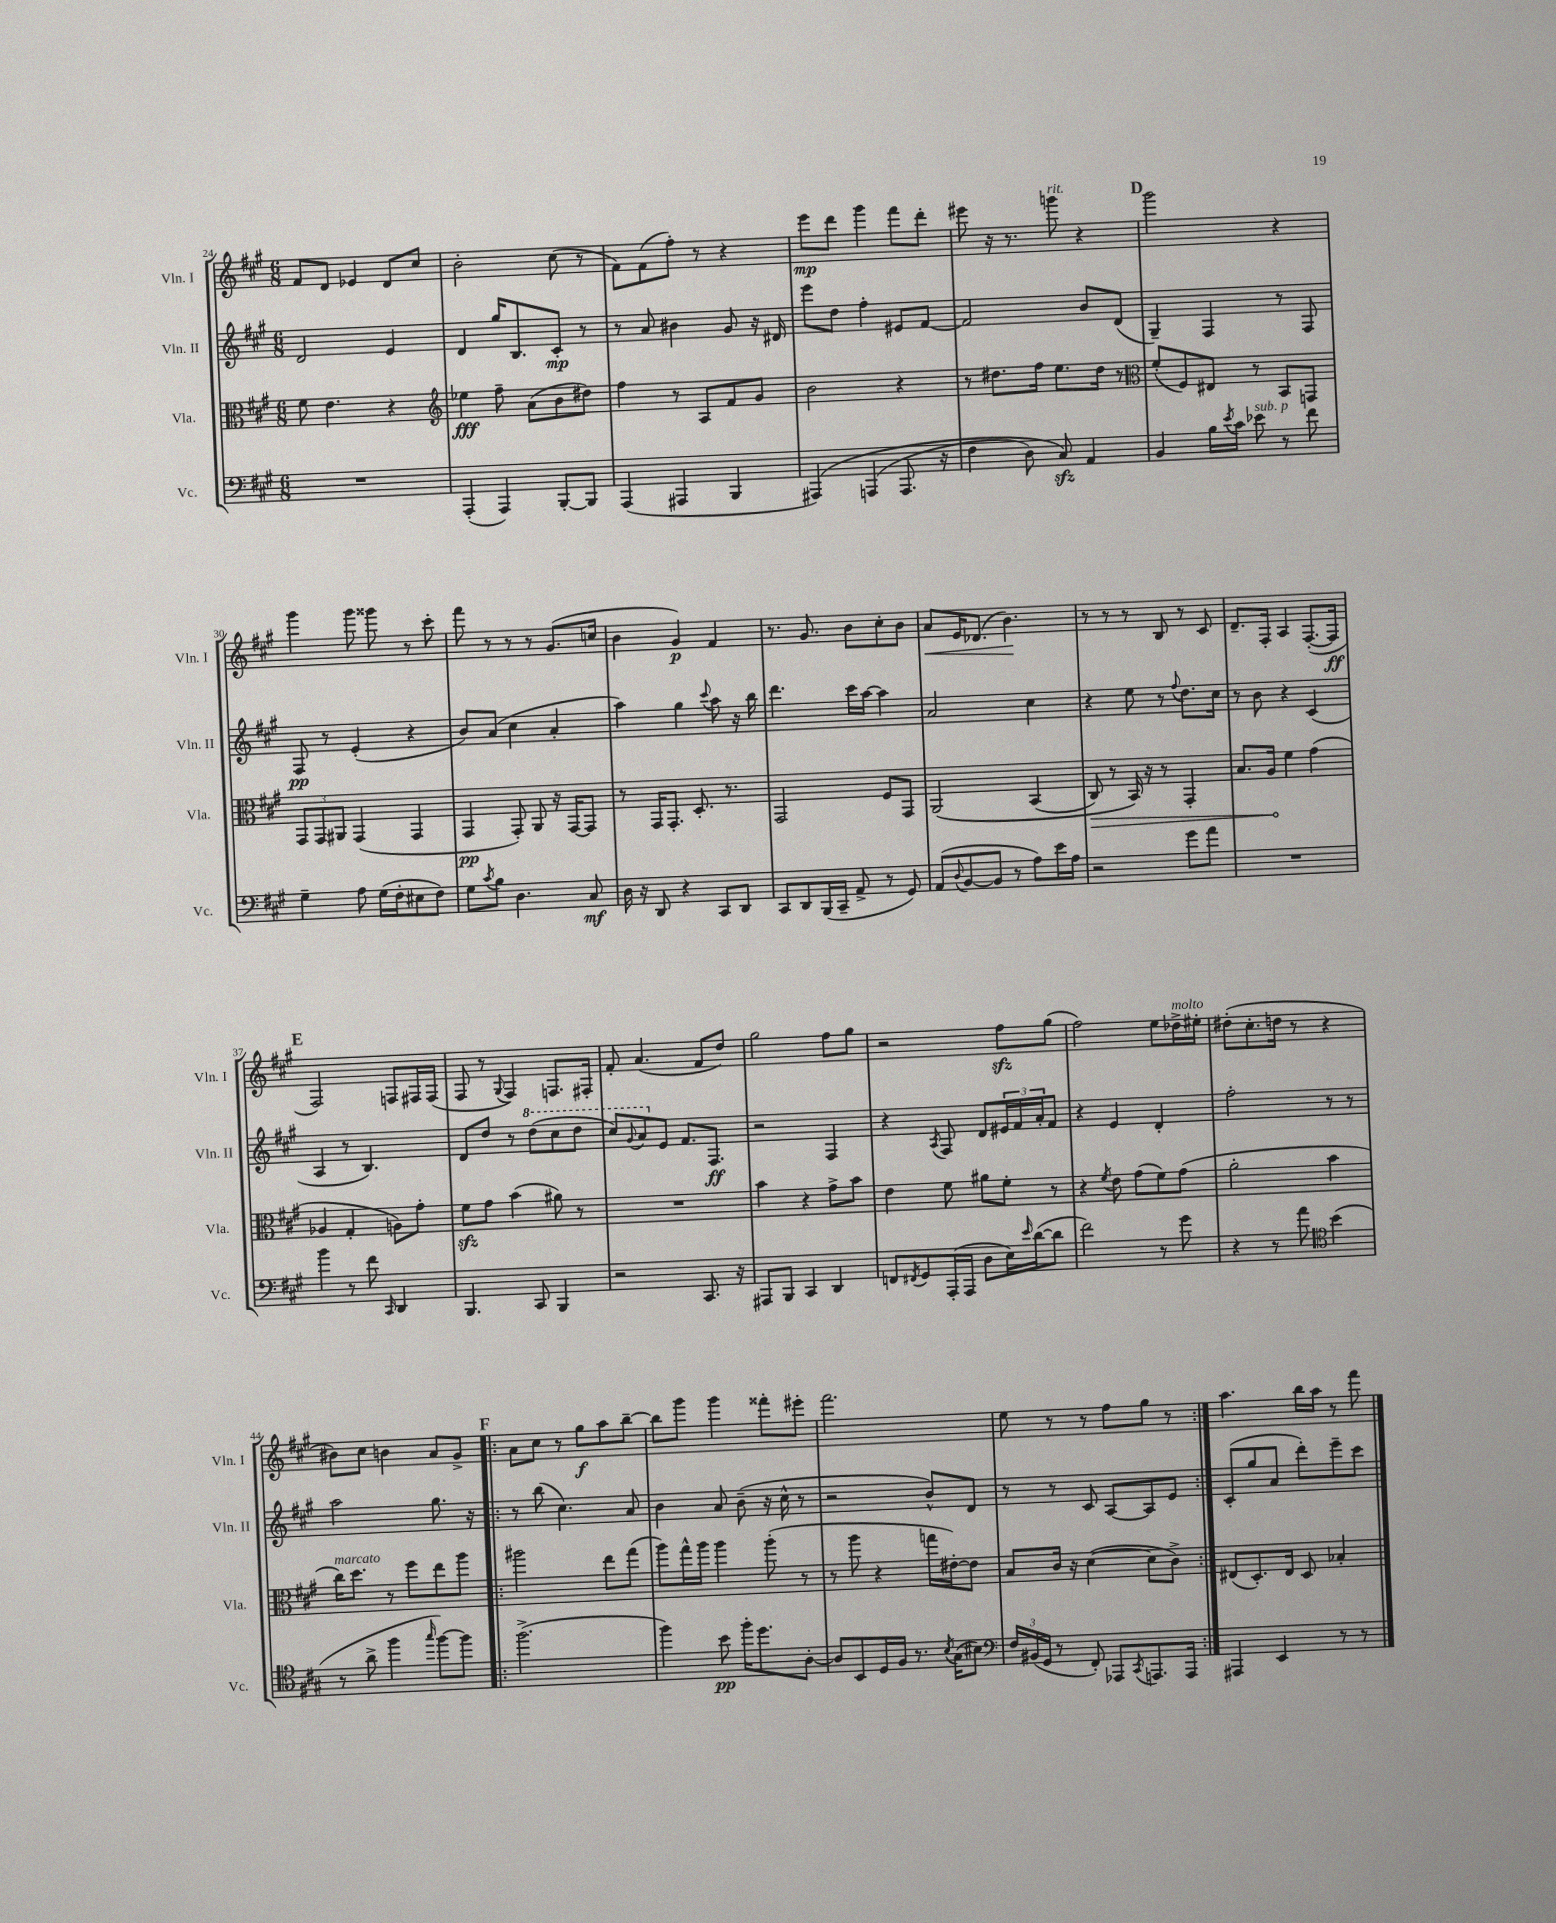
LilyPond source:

<<
\new StaffGroup <<
\new Staff = "s0" \with { instrumentName = "Vln. I" shortInstrumentName = "Vln. I" } {
    \clef treble \key a \major \numericTimeSignature \time 6/8
    fis'8 d'8 ees'4 d'8 cis''8 |
    b'2-. cis''8( r8 |
    fis'8) fis'8( fis''8-.) r8 r4 |
    e'''8\mp d'''8 gis'''4 fis'''8 d'''8-. |
    eis'''8 r16 r8. g'''8^\markup { \italic "rit." } r4 |
    \mark \markup { \bold "D" } gis'''2 r4 |
    gis'''4 gis'''8 gisis'''8 r8 cis'''8-. |
    fis'''8 r8 r8 r8 gis'8.( c''16 |
    b'4 gis'4\p) fis'4 |
    r8. gis'8. b'8 cis''8-. b'8 |
    a'8\< e'16 des'8.( b'4.\!) |
    r8 r8 r8 b8 r8 cis'8 |
    d'8.-- fis16-. a4 fis8.~-.( fis16\ff |
    \mark \markup { \bold "E" } fis2) f8 fis16 fis16( |
    fis8 r8 \appoggiatura { gis8 } fis4) f8. fis16-. |
    fis'8-. a'4.( fis'8 d''8) |
    gis''2 fis''8 gis''8 |
    r2 fis''8\sfz gis''8( |
    fis''2) e''8 des''16->^\markup { \italic "molto" } eis''16-. |
    dis''8-.( cis''8.-. d''16 r8 r4 |
    bis'8) cis''8 b'4 a'8 gis'8-> |
    \repeat volta 2 { \mark \markup { \bold "F" } a'8 cis''8 r8 gis''8\f a''8 b''8~-- |
    b''8 gis'''8 gis'''4 fisis'''8-. eis'''8-. |
    fis'''2. |
    e''8 r8 r8 fis''8 gis''8 r8 | }
    a''4. b''16 a''16 r8 fis'''8 \bar "|." |
}
\new Staff = "s1" \with { instrumentName = "Vln. II" shortInstrumentName = "Vln. II" } {
    \clef treble \key a \major \numericTimeSignature \time 6/8
    d'2 e'4 |
    d'4 gis''16 b8. cis'8-.\mp r8 |
    r8 a'8 bis'4 gis'8 r16 dis'16 |
    e'''8 d''8 fis''4-. eis'8 fis'8~ |
    fis'2 b'8 d'8( |
    \mark \markup { \bold "D" } gis4--) fis4 r8 fis8 |
    fis8\pp r8 e'4-.( r4 |
    b'8) a'8( cis''4 a'4-. |
    a''4) gis''4 \appoggiatura { cis'''8 } a''8 r16 b''16 |
    d'''4. cis'''16 a''16~ a''4 |
    a'2 cis''4 |
    r4 e''8 r8 \appoggiatura { fis''8 } d''8. cis''16 |
    r8 b'8 r4 cis'4( |
    \mark \markup { \bold "E" } a4 r8 b4.) |
    d'8 d''8 r8 \ottava #1 d'''8( cis'''8 d'''8 |
    cis'''8) \appoggiatura { gis''8 } a''8 \ottava #0 e'8 fis'8. fis8.\ff |
    r2 fis4 |
    r4 \acciaccatura { a8 } fis8 d'8 \tuplet 3/2 { eis'16 fis'16 a'16-. } fis'8 |
    r4 e'4 d'4-. |
    fis''2-. r8 r8 |
    a''2 gis''8. r16 |
    \repeat volta 2 { \mark \markup { \bold "F" } r8 b''8( cis''4.) a'8 |
    b'4 a'8 b'8--( r16 cis''16-^ r8 |
    r2 b'8-^) d'8 |
    r8 r8 cis'8 a8~ a8 e'8 | }
    cis'8-.( gis''8 a'8 d'''8-.) e'''8-- cis'''8 \bar "|." |
}
\new Staff = "s2" \with { instrumentName = "Vla." shortInstrumentName = "Vla." } {
    \clef alto \key a \major \numericTimeSignature \time 6/8
    fis'8 e'4. r4 |
    \clef treble ees''4\fff fis''8-- a'8( b'8 dis''8) |
    fis''4 r8 a8 fis'8 gis'8 |
    b'2 r4 |
    r8 dis''8. fis''16 e''8. dis''16 r8 |
    \mark \markup { \bold "D" } \clef alto fis'8-.( fis8) eis8 r8 b,8 g,8 |
    \tuplet 3/2 { gis,8 gis,8 ais,8 } gis,4( gis,4 |
    gis,4\pp gis,8-.) a,8 r16 gis,16~ gis,8 |
    r8 gis,16 gis,8.-. d8.-. r8. |
    gis,2 fis8 gis,8 |
    a,2\( b,4( |
    \once \override Hairpin.circled-tip = ##t cis8\>) r8 b,16\) r16 r8 gis,4-. |
    b8. a16\! fis'4 gis'4( |
    \mark \markup { \bold "E" } aes4 gis4-. a8) gis'8-. |
    fis'8\sfz gis'8 b'4( ais'8) r8 |
    R2. |
    b'4 r4 gis'8-> b'8 |
    e'4 fis'8 ais'8 fis'8-. r8 |
    r4 \acciaccatura { fis'8 } e'8 gis'8( fis'8) gis'8( |
    a'2-. b'4 |
    cis''16^\markup { \italic "marcato" }) d''8. r8 fis''8 e''8 a''8 |
    \repeat volta 2 { \mark \markup { \bold "F" } ais''2 e''8 gis''8( |
    a''8) gis''16-^ a''16 a''4 a''8-.( r8 |
    r8 a''8 r4 g''16 eis'16~-.) eis'8 |
    b8 cis'16 r16 d'4~( d'8 cis'8->) | }
    eis8( d8.-.) eis16 d8 bes4-. \bar "|." |
}
\new Staff = "s3" \with { instrumentName = "Vc." shortInstrumentName = "Vc." } {
    \clef bass \key a \major \numericTimeSignature \time 6/8
    R2. |
    a,,4-.( a,,4) b,,8~-. b,,8 |
    a,,4( ais,,4 b,,4 |
    ais,,4)\( a,,4( a,,8. r16 |
    fis4 d8) cis8\sfz\) a,4 |
    \mark \markup { \bold "D" } b,4 b16 \acciaccatura { e'8 } cis'16 ees'8^\markup { \italic "sub. p" } r8 fis'8 |
    gis4-- a8 gis16( fis16-. eis8 fis8) |
    gis8 \acciaccatura { cis'8 } b8 d4. cis8\mf |
    d16 r16 d,8 r4 cis,8 d,8 |
    cis,8 d,8 b,,16( cis,16-- a,8-> r8 gis,8) |
    a,8( \appoggiatura { d8 } b,8~ b,8 r8 a8) e'16 a16 |
    r2 gis'8 a'8 |
    R2. |
    \mark \markup { \bold "E" } b'4 r8 fis'8 \grace { cis,16 } d,4 |
    b,,4. cis,8 b,,4 |
    r2 cis,8. r16 |
    ais,,8 b,,8 cis,4 d,4 |
    f,8 \acciaccatura { fis,8 } gis,8 a,,16-.( a,,16 d8 e16) \grace { e'16 } d'16~( d'8 |
    fis'2) r8 gis'8 |
    r4 r8 a'8 \clef tenor b'4( |
    r8 a'8-> fis''4 \grace { gis''16 } fis''8~) fis''8 |
    \repeat volta 2 { \mark \markup { \bold "F" } fis''2.->( |
    fis''4) b'8\pp fis''16-. d''8. a8~-. |
    a8 b,8 d16 fis16 r8. \acciaccatura { b8 } gis16( bis8) |
    \clef bass \tuplet 3/2 { fis16 bis,16( gis,16 } r8 fis,8-.) aes,,8 \acciaccatura { cis,8 } a,,8. a,,16 | }
    ais,,4 e,4 r8 r8 \bar "|." |
}
>>
>>
\layout { \context { \Score currentBarNumber = #24 } }
